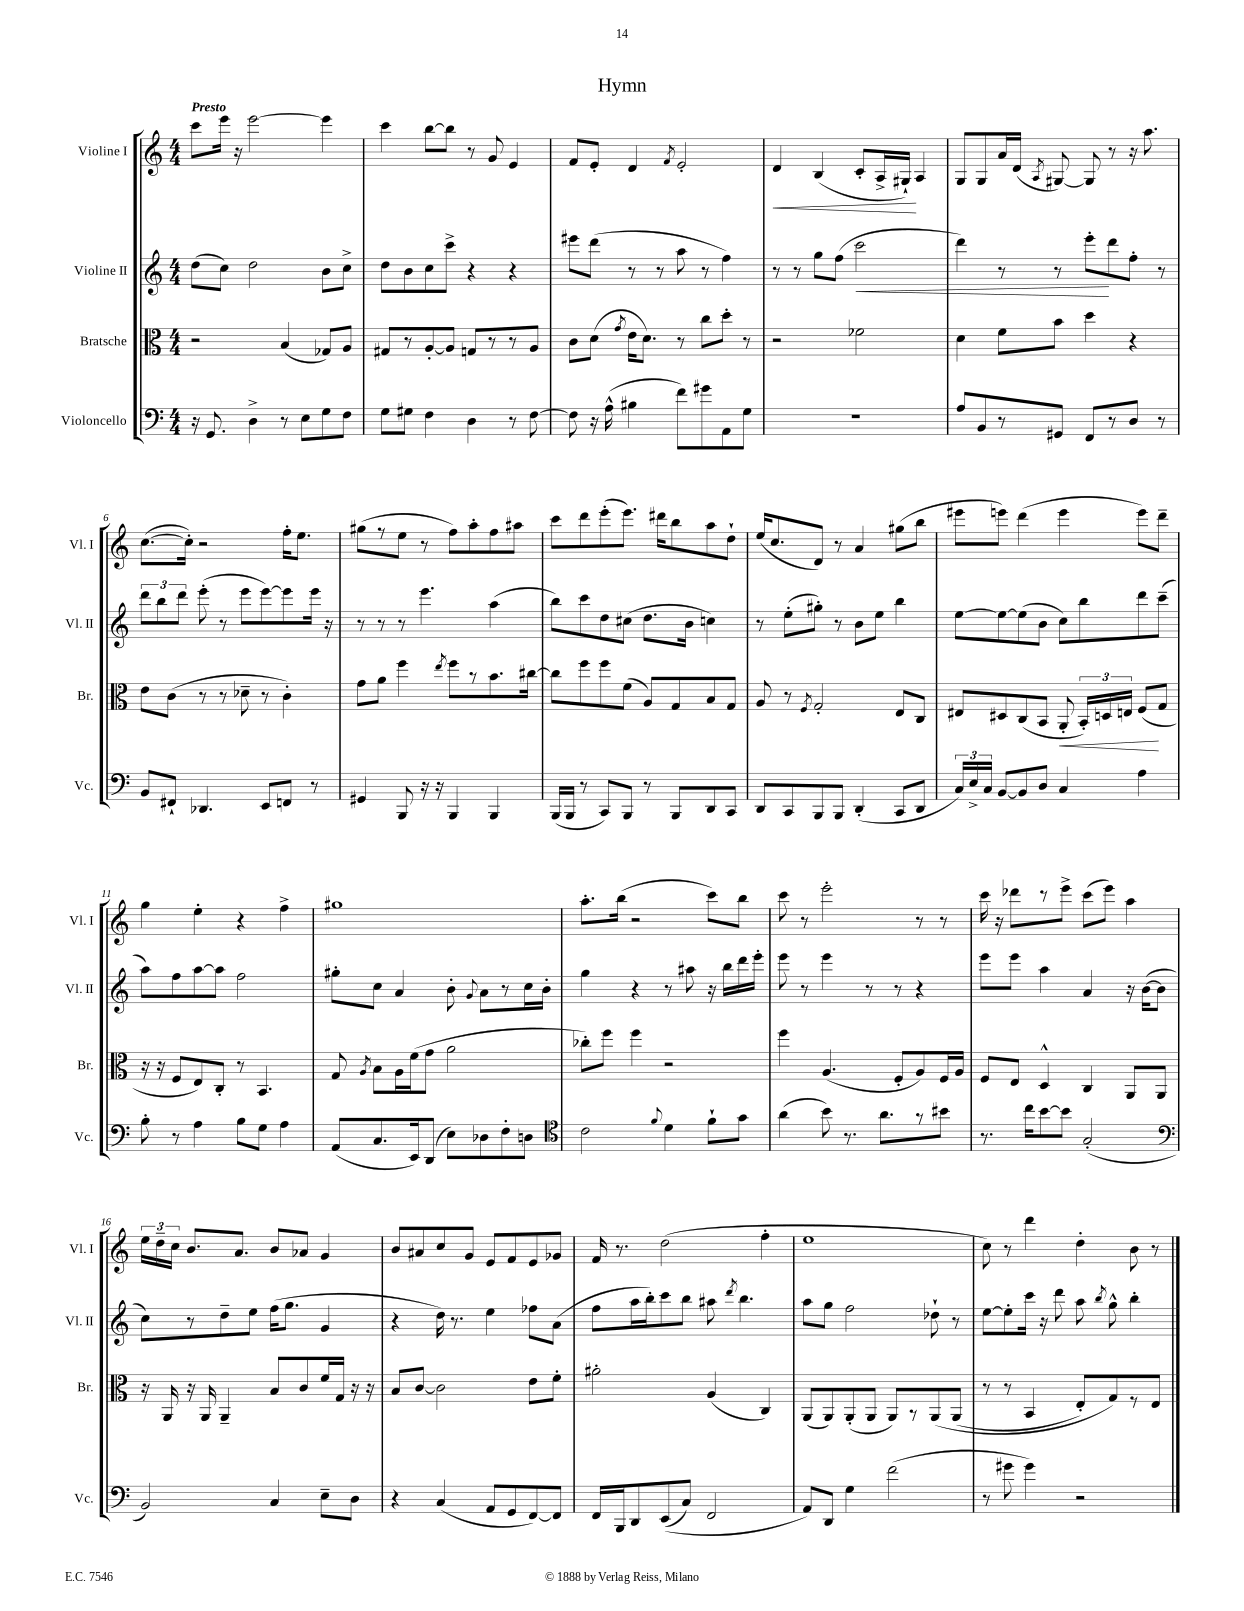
\header { title = "Hymn" }
<<
\new StaffGroup <<
\new Staff = "s0" \with { instrumentName = "Violine I" shortInstrumentName = "Vl. I" } {
    \clef treble \key c \major \numericTimeSignature \time 4/4 \tempo "Presto"
    \autoBeamOff c'''8[ e'''16] r16 e'''2~ e'''4 |
    c'''4 b''8[~ b''8] r8 g'8 e'4 |
    f'8[ e'8]-. d'4 \acciaccatura { f'8 } e'2-. |
    d'4\< b4( c'8[-. a16-> gis16]-!\!) a4 |
    g8[ g8 a'16 d'16]( \acciaccatura { a8 } gis8~) gis8 r8 r16 a''8. |
    c''8.[~( c''16]-.) r2 f''16[-. e''8.] |
    gis''8[( r8 e''8] r8 f''8[) a''8-. f''8 ais''8] |
    c'''8[ d'''8 e'''8-.( e'''8.]) dis'''16[ b''8 a''8 d''8]-! |
    e''16[( c''8. d'8]) r8 a'4 gis''8[( b''8] |
    eis'''8[ e'''8]) d'''4( e'''4 e'''8[) d'''8]-- |
    g''4 e''4-. r4 f''4-> |
    gis''1 |
    a''8.[-. b''16]( r2 c'''8[) b''8] |
    c'''8 r8 e'''2-. r8 r8 |
    c'''16 r16 des'''8[ r8 e'''8]-> c'''8[( e'''8]) a''4 |
    \tuplet 3/2 { e''16[ d''16-- c''16] } b'8.[ a'8.] b'8[ aes'8] g'4 |
    b'8[ ais'8 c''8 g'8] e'8[ f'8 e'8 ges'8] |
    f'16 r8. d''2( f''4-. |
    e''1 |
    c''8) r8 d'''4 d''4-. b'8 r8 \bar "|." |
}
\new Staff = "s1" \with { instrumentName = "Violine II" shortInstrumentName = "Vl. II" } {
    \clef treble \key c \major \numericTimeSignature \time 4/4
    \autoBeamOff d''8[( c''8]) d''2 b'8[ c''8]-> |
    d''8[ b'8 c''8 c'''8]-> r4 r4 |
    eis'''8[ d'''8]( r8 r8 a''8 r8 f''4) |
    r8 r8 g''8[ f''8]( c'''2\< |
    d'''4) r8 r8 e'''8[-.\! d'''8 f''8]-. r8 |
    \tuplet 3/2 { d'''8[ b''8 d'''8] } e'''8-.( r8 e'''8[ e'''8~) e'''8 e'''16] r16 |
    r8 r8 r8 e'''4. a''4( |
    b''8[) c'''8 d''8 cis''8]( d''8.[ b'16] c''4) |
    r8 e''8[-.( gis''8]-.) r8 b'8[ e''8] b''4 |
    e''8[~ e''8~ e''8( b'8] c''8[) b''8 d'''8 c'''8]--( |
    a''8[) f''8 a''8~ a''8] f''2 |
    gis''8[-. c''8] a'4 b'8-. \appoggiatura { g'8 } a'8[ r8 c''16 b'16]-. |
    g''4 r4 r8 ais''8 r16 b''16[ d'''16 e'''16]-. |
    e'''8 r8 e'''4 r8 r8 r4 |
    e'''8[ e'''8] a''4 a'4 r16 b'16[~( b'8] |
    c''8[) r8 d''8-- e''8] f''16[( g''8.] g'4 |
    r4 d''16) r8. e''4 fes''8[ a'8]( |
    f''8[ a''16 b''16-.) c'''8 b''8] ais''8 \acciaccatura { d'''8 } b''4. |
    a''8[ g''8] f''2 des''8-! r8 |
    e''8[~ e''8-. c'''16] r16 d'''8 a''8 \acciaccatura { b''8 } g''8-^ b''4-. \bar "|." |
}
\new Staff = "s2" \with { instrumentName = "Bratsche" shortInstrumentName = "Br." } {
    \clef alto \key c \major \numericTimeSignature \time 4/4
    \autoBeamOff r2 b4( ges8[) a8] |
    gis8[ r8 a8~-. a8] g8[ r8 r8 a8] |
    c'8[ d'8]( \acciaccatura { g'8 } e'16[ d'8.]) r8 c''8[ d''8]-. r8 |
    r2 fes'2 |
    d'4 f'8[ b'8] d''4 r4 |
    e'8[ c'8]( r8 r8 des'8-- r8 c'4-.) |
    g'8[ a'8] f''4 \acciaccatura { e''8 } f''8[ r8 b'8. cis''16]~ |
    cis''8[ f''8 f''8 f'8]( a8[) g8 b8 g8] |
    a8 r8 \acciaccatura { f8 } g2-. e8[ c8] |
    eis8[ dis8 c8( b,8] a,8-.\< \tuplet 3/2 { b,16[-.) d16 e16] } f8[\!( g8] |
    r16 r16 f8[ e8) c8]-. r8 b,4. |
    g8 \acciaccatura { a8 } b8[ a16 f'16( g'8] a'2 |
    ces''8[-.) f''8] f''4 r2 |
    f''4 a4.( f8[-. a8) f16 a16] |
    f8[ e8] d4-^ c4 a,8[ a,8] |
    r16 a,16 r16 a,16 a,4-- b8[ c'8 f'16 g16] r16 r16 |
    b8[ c'8]~ c'2 e'8[ f'8]-. |
    ais'2-. a4( c4) |
    a,8[( a,8) a,8-.( a,8] a,8[) r8 a,8\( a,8]( |
    r8 r8 b,4 e8[-.) g8\) r8 e8] \bar "|." |
}
\new Staff = "s3" \with { instrumentName = "Violoncello" shortInstrumentName = "Vc." } {
    \clef bass \key c \major \numericTimeSignature \time 4/4
    \autoBeamOff r16 g,8. d4-> r8 e8[ g8 f8] |
    g8[ gis8] f4 d4 r8 f8~ |
    f8 r16 a16-^( bis4 f'8[) gis'8 a,8 g8] |
    R1 |
    a8[ b,8 r8 gis,8] f,8[ r8 d8] r8 |
    b,8[ fis,8]-! des,4. e,8[ f,8] r8 |
    gis,4 b,,8 r16 r16 b,,4 b,,4 |
    b,,16[( b,,16] r8 c,8[) b,,8] r8 b,,8[ d,8 c,8] |
    d,8[ c,8 b,,8 b,,8] d,4-.( c,8[ d,8] |
    \tuplet 3/2 { c16[) e16-> c16] } b,8[~ b,8 d8] c4 a4 |
    b8-. r8 a4 b8[ g8] a4 |
    a,8[( c8. e,16) d,8]( e8[) des8 f8-. d8] |
    \clef tenor c'2 \appoggiatura { f'8 } d'4 f'8[-! g'8] |
    a'4( b'8) r8. a'8.[ r8 bis'8] |
    r8. c''16[ b'8~ b'8] g2-.( |
    \clef bass b,2) c4 e8[-- d8] |
    r4 c4( a,8[ g,8 f,8~) f,8] |
    f,16[ b,,16 d,8 e,8(\( c8]) f,2 |
    a,8[\) d,8] g4 f'2( |
    r8 gis'8 gis'4) r2 \bar "|." |
}
>>
>>
